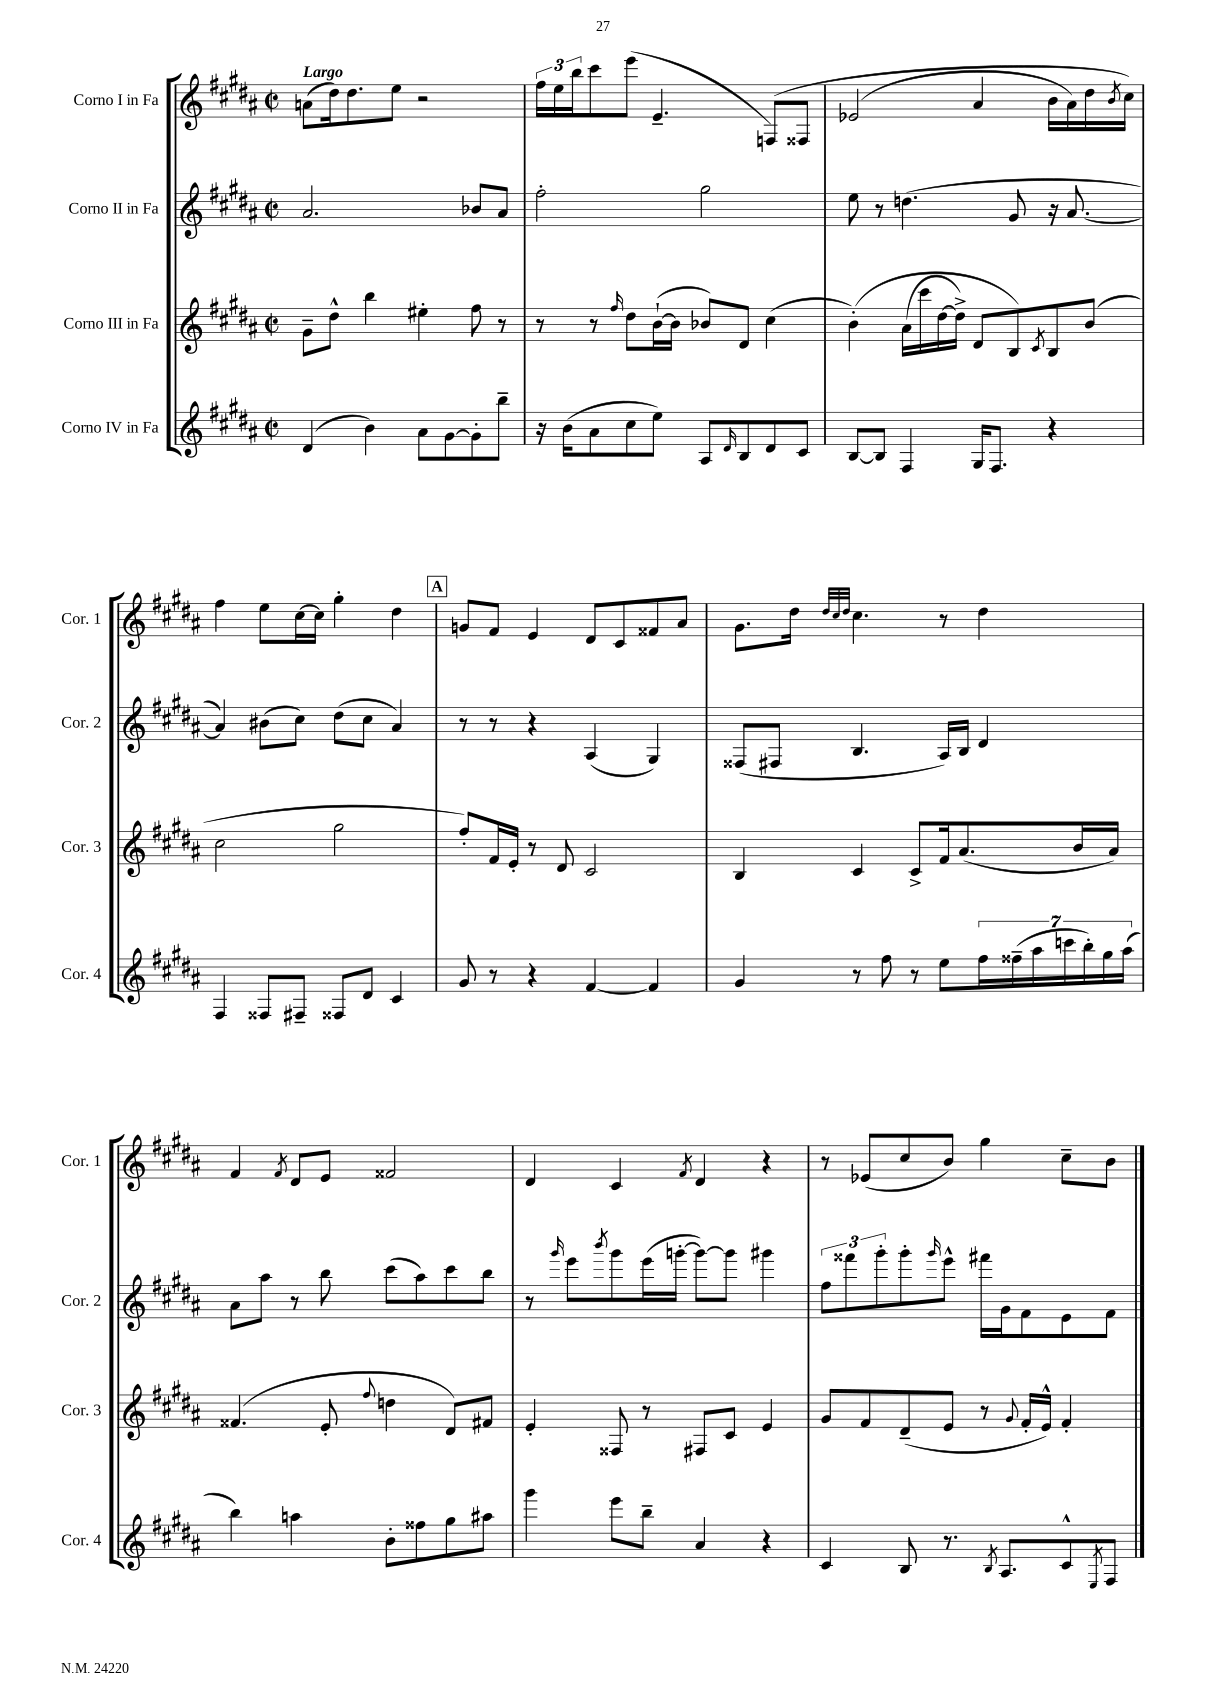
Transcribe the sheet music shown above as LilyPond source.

<<
\new StaffGroup <<
\new Staff = "s0" \with { instrumentName = "Corno I in Fa" shortInstrumentName = "Cor. 1" } {
    \clef treble \key b \major \defaultTimeSignature \time 2/2 \tempo "Largo"
    a'8( dis''16) dis''8. e''8 r2 |
    \tuplet 3/2 { fis''16 e''16 b''16 } cis'''8 e'''8( e'4.-- f8)\( fisis8 |
    ees'2( ais'4 b'16 ais'16) dis''16 \acciaccatura { b'8 } cis''16\) |
    fis''4 e''8 cis''16~ cis''16 gis''4-. dis''4 |
    \mark \markup { \box "A" } g'8 fis'8 e'4 dis'8 cis'8 fisis'8 ais'8 |
    gis'8. dis''16 \grace { dis''32 cis''32 dis''32 } cis''4. r8 dis''4 |
    fis'4 \acciaccatura { fis'8 } dis'8 e'8 fisis'2 |
    dis'4 cis'4 \acciaccatura { fis'8 } dis'4 r4 |
    r8 ees'8( cis''8 b'8) gis''4 cis''8-- b'8 \bar "|." |
}
\new Staff = "s1" \with { instrumentName = "Corno II in Fa" shortInstrumentName = "Cor. 2" } {
    \clef treble \key b \major \defaultTimeSignature \time 2/2
    ais'2. bes'8 ais'8 |
    fis''2-. gis''2 |
    e''8 r8 d''4.( gis'8 r16 ais'8.~ |
    ais'4) bis'8( cis''8) dis''8( cis''8 ais'4) |
    \mark \markup { \box "A" } r8 r8 r4 ais4( gis4) |
    fisis8( fis8 b4. ais16) b16 dis'4 |
    ais'8 ais''8 r8 b''8 cis'''8( ais''8) cis'''8 b''8 |
    r8 \grace { gis'''16 } e'''8 \acciaccatura { b'''8 } gis'''8 e'''16( g'''16~-. g'''8~) g'''8 gis'''4 |
    \tuplet 3/2 { fis''8 fisis'''8 gis'''8-. } gis'''8-. \grace { gis'''16 } e'''8-^ fis'''16 gis'16 fis'8 e'8 fis'8 \bar "|." |
}
\new Staff = "s2" \with { instrumentName = "Corno III in Fa" shortInstrumentName = "Cor. 3" } {
    \clef treble \key b \major \defaultTimeSignature \time 2/2
    gis'8-- dis''8-^ b''4 eis''4-. fis''8 r8 |
    r8 r8 \grace { fis''16 } dis''8 b'16~-!( b'16 bes'8) dis'8 cis''4( |
    b'4-.)\( ais'16( cis'''16 dis''16~ dis''16->) dis'8 b8\) \acciaccatura { cis'8 } b8 b'8( |
    cis''2 gis''2 |
    \mark \markup { \box "A" } fis''8-.) fis'16 e'16-. r8 dis'8 cis'2 |
    b4 cis'4 cis'8-> fis'16 ais'8.( b'16 ais'16) |
    fisis'4.( e'8-. \appoggiatura { fis''8 } d''4 dis'8) fis'8 |
    e'4-. fisis8 r8 fis8 cis'8 e'4 |
    gis'8 fis'8 dis'8--( e'8 r8 \appoggiatura { gis'8 } fis'16-. e'16-^) fis'4-. \bar "|." |
}
\new Staff = "s3" \with { instrumentName = "Corno IV in Fa" shortInstrumentName = "Cor. 4" } {
    \clef treble \key b \major \defaultTimeSignature \time 2/2
    dis'4( b'4) ais'8 gis'8~ gis'8-. b''8-- |
    r16 b'16( ais'8 cis''8 e''8) ais8 \grace { dis'16 } b8 dis'8 cis'8 |
    b8~ b8 fis4 gis16 fis8. r4 |
    fis4 fisis8 fis8-- fisis8 dis'8 cis'4 |
    \mark \markup { \box "A" } gis'8 r8 r4 fis'4~ fis'4 |
    gis'4 r8 fis''8 r8 e''8 \tuplet 7/4 { fis''16 fisis''16--( ais''16 c'''16 b''16-.) gis''16 ais''16( } |
    b''4) a''4 b'8-. fisis''8 gis''8 ais''8 |
    gis'''4 e'''8 b''8-- ais'4 r4 |
    cis'4 b8 r8. \acciaccatura { b8 } ais8. cis'8-^ \acciaccatura { e8 } fis8 \bar "|." |
}
>>
>>
\layout { \context { \Score \remove "Bar_number_engraver" } }
